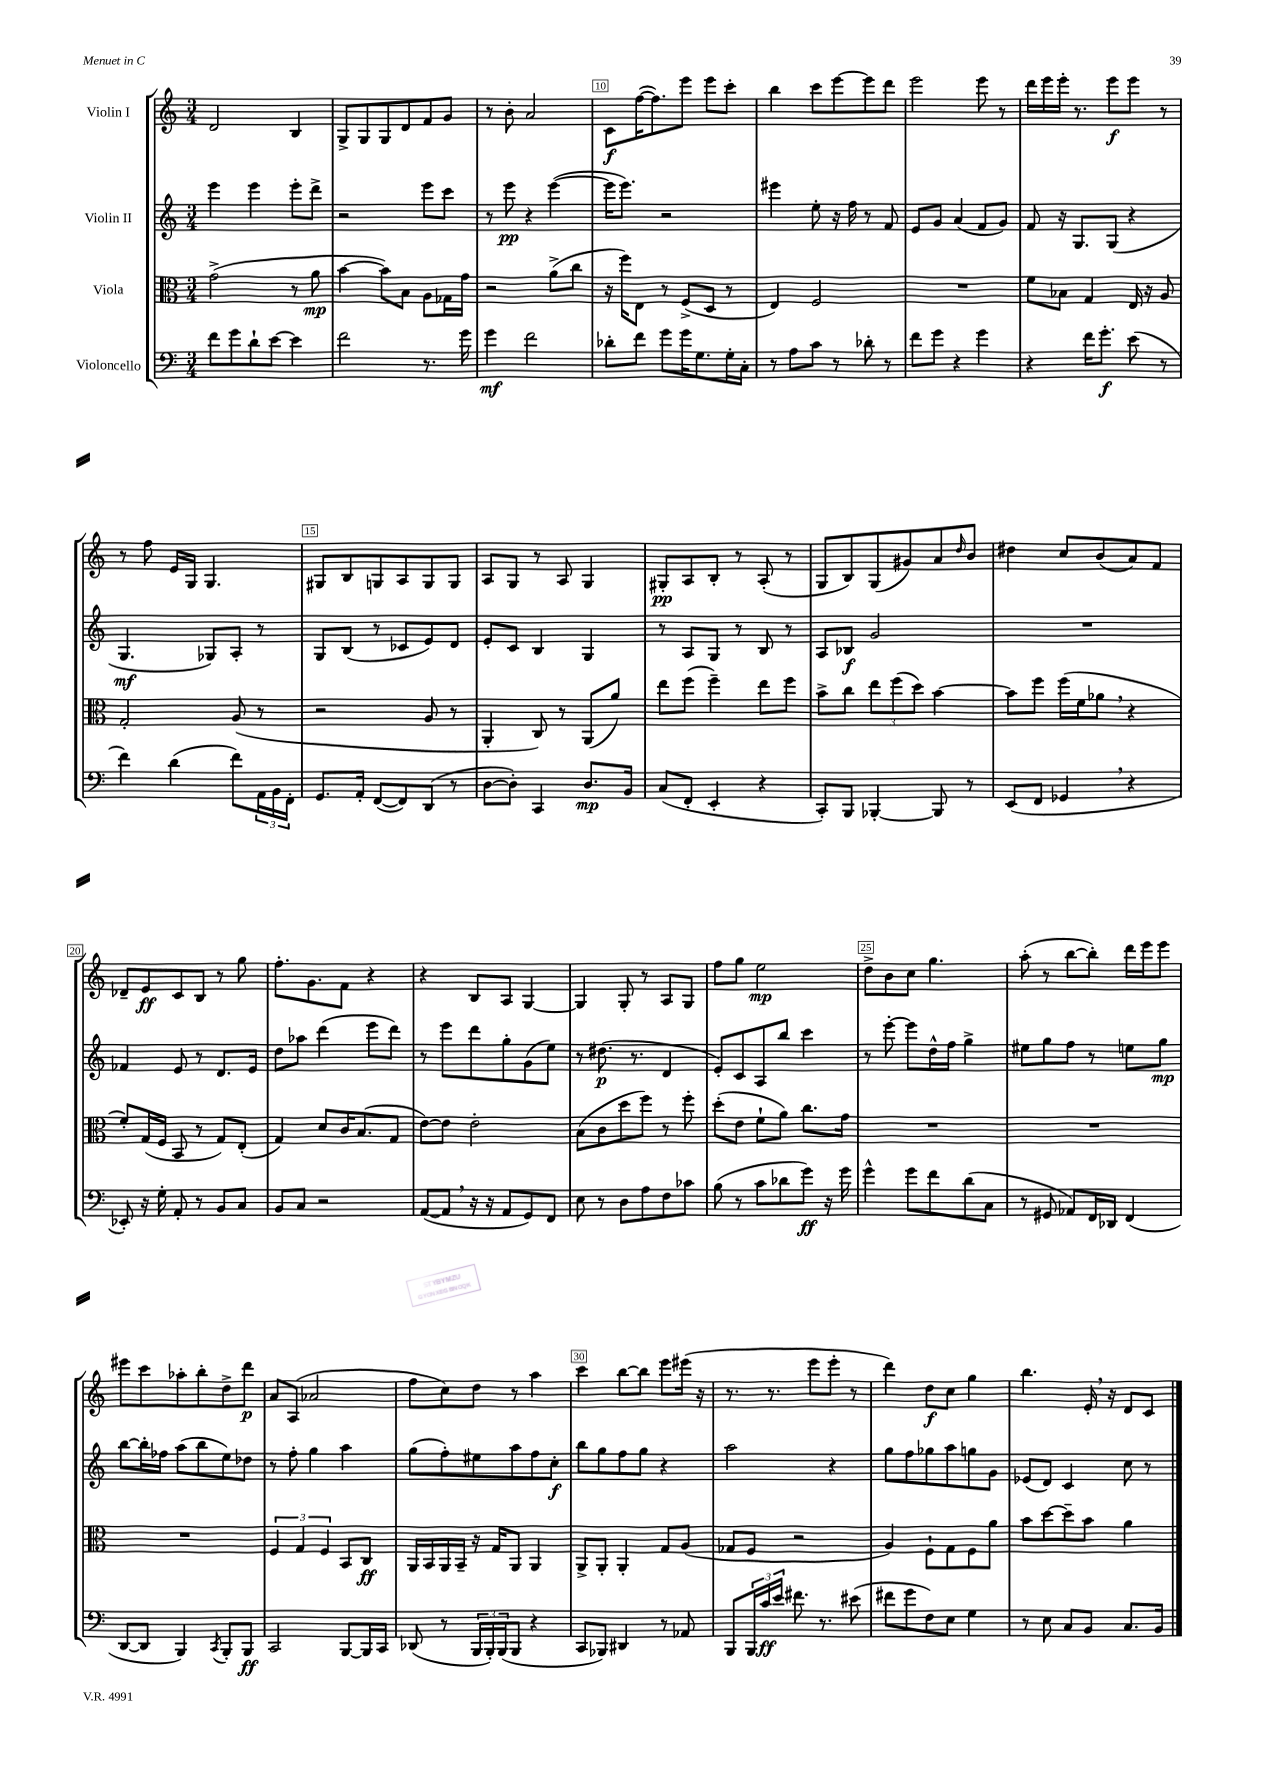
<<
\new StaffGroup <<
\new Staff = "s0" \with { instrumentName = "Violin I" } {
    \clef treble \key c \major \numericTimeSignature \time 3/4
    d'2 b4 |
    g8-> g8 g8 d'8 f'8 g'8 |
    r8 b'8-. a'2 |
    c'8\f f''16~( f''8.) e'''8 e'''8 c'''8-. |
    b''4 c'''8 e'''8~ e'''8 d'''8 |
    e'''2 e'''8 r8 |
    d'''16 e'''16 e'''16-. r8. e'''8\f e'''8 r8 |
    r8 f''8 e'16 g16 g4. |
    gis8 b8 g8 a8 g8 g8 |
    a8 g8 r8 a8 g4 |
    gis8-.\pp a8 b8-. r8 a8-.( r8 |
    g8 b8) g8( gis'8) a'8 \grace { d''16 } b'8 |
    dis''4 c''8 b'8( a'8) f'8 |
    des'8-- e'8\ff c'8 b8 r8 g''8 |
    f''8.-. g'8. f'8 r4 |
    r4 b8 a8 g4~ |
    g4 g8-. r8 a8 g8 |
    f''8 g''8 e''2\mp |
    d''8-> b'8 c''8 g''4. |
    a''8-.( r8 b''8~ b''8-.) d'''16 e'''16 e'''8 |
    eis'''8 c'''8 aes''8-. b''8-. d''8-> d'''8\p |
    a'8 a8( aes'2 |
    f''8 c''8) d''8 r8 a''4 |
    c'''4 b''8~ b''8 e'''8 eis'''16( r16 |
    r8. r8. e'''8 e'''8-. r8 |
    d'''4) d''8\f c''8 g''4 |
    b''4. e'16-. \breathe r16 d'8 c'8 \bar "|." |
}
\new Staff = "s1" \with { instrumentName = "Violin II" } {
    \clef treble \key c \major \numericTimeSignature \time 3/4
    e'''4 e'''4 e'''8-. d'''8-> |
    r2 e'''8 c'''8 |
    r8 e'''8\pp r4 e'''4~( |
    e'''16 e'''8.) r2 |
    eis'''4 e''8-. r16 f''16 r8 f'8 |
    e'8 g'8 a'4( f'8 g'8) |
    f'8 r16 g8. g8( r4 |
    g4.\mf ges8) a8-. r8 |
    g8 b8( r8 ces'8 e'8) d'8 |
    e'8-. c'8 b4 g4 |
    r8 a8 g8 r8 b8 r8 |
    a8 bes8\f g'2 |
    R2. |
    fes'4 e'8 r8 d'8. e'16 |
    d''8 aes''8 d'''4( e'''8 d'''8) |
    r8 e'''8 d'''8 g''8-. g'8( e''8) |
    r8 dis''8.\p( r8. d'4 |
    e'8-.) c'8 a8 b''8 c'''4 |
    r8 e'''8~-. e'''8 d''16-^ f''16 g''4-> |
    eis''8 g''8 f''8 r8 e''8 g''8\mp |
    b''8~ b''16-. fes''16 a''8( b''8 e''8) des''8 |
    r8 f''8-. g''4 a''4 |
    g''8( f''8-.) eis''8 a''8 f''8 c''8-.\f |
    b''8 g''8 f''8 g''8 r4 |
    a''2 r4 |
    g''8 f''8 ges''8 a''8 g''8 g'8 |
    ees'8( d'8) c'4 c''8 r8 \bar "|." |
}
\new Staff = "s2" \with { instrumentName = "Viola" } {
    \clef alto \key c \major \numericTimeSignature \time 3/4
    g'2->( r8 a'8\mp |
    b'4~ b'8) b8 a8 ges16 g'16 |
    r2 a'8->( c''8 |
    r16 f''16) e8 r8 f8->( d8 r8 |
    e4) f2 |
    R2. |
    f'8 bes8 g4 e16 r16 a8 |
    g2-. a8( r8 |
    r2 a8 r8 |
    a,4-. c8) r8 a,8( a'8) |
    e''8 f''8( f''4--) e''8 f''8 |
    b'8-> c''8 \tuplet 3/2 { e''8 f''8( d''8) } b'4~ |
    b'8 f''8 f''16( f'16 aes'8 \breathe r4 |
    f'8-.) g16( f16 b,8 r8 g8) e8-.( |
    g4) d'8 c'16 b8.( g8 |
    e'8~) e'8 e'2-. |
    b8( c'8 d''8 f''8) r8 f''8-. |
    d''8-.( e'8 f'8-! a'8) c''8. g'16 |
    R2. |
    R2. |
    R2. |
    \tuplet 3/2 { f4 g4 f4 } b,8 c8\ff |
    a,16 b,16 a,16 b,16-- r16 g16 a,8 a,4 |
    a,8-> a,8-. a,4-. g8 a8( |
    ges8 f8 r2 |
    a4) f8-! g8 f8 a'8 |
    b'8 d''8~ d''8-- b'8 a'4 \bar "|." |
}
\new Staff = "s3" \with { instrumentName = "Violoncello" } {
    \clef bass \key c \major \numericTimeSignature \time 3/4
    f'8 g'8 d'8-! e'8~ e'4 |
    f'2 r8. g'16 |
    g'4\mf f'2 |
    des'8-. f'8 g'8 g'16 g8. g16-. c16-. |
    r8 a8 c'8 r8 des'8-. r8 |
    f'8 g'8 r4 g'4 |
    r4 f'16 g'8.-.\f e'8( r8 |
    f'4) d'4( f'8) \tuplet 3/2 { a,16 b,16 f,16-. } |
    g,8. a,16-. f,8~( f,8) d,8( r8 |
    d8~ d8-.) c,4 d8.\mp b,16 |
    c8( f,8-. e,4-. r4 |
    c,8-.) b,,8 bes,,4~-. bes,,8 r8 |
    e,8( f,8 ges,4 \breathe r4 |
    ees,8-.) r16 g16-. a,8-. r8 b,8 c8 |
    b,8 c8 r2 |
    a,8~( a,8 \breathe r16 r16 a,8 g,8) f,8 |
    e8 r8 d8 a8 f8 ces'8 |
    b8( r8 c'8 des'8 g'8\ff) r16 g'16 |
    g'4-^ g'8 f'8 d'8( c8 |
    r8 gis,8 aes,8) f,16 des,16 f,4( |
    d,8~ d,8 b,,4) \acciaccatura { c,8 } b,,8-. b,,8\ff |
    c,2 b,,8~ b,,16 c,16 |
    des,8( r8 \tuplet 3/2 { b,,16 b,,16-.) b,,16( } b,,8 r4 |
    c,8 bes,,8) dis,4 r8 aes,8 |
    b,,8 \tuplet 3/2 { b,,16 c'16\ff e'16 } fis'8. r8. eis'8( |
    fis'8 g'8 f8) e8 g4 |
    r8 e8 c8 b,8 c8. b,16 \bar "|." |
}
>>
>>
\layout { \context { \Score currentBarNumber = #7 \override BarNumber.break-visibility = ##(#f #t #t) barNumberVisibility = #(every-nth-bar-number-visible 5) \override BarNumber.stencil = #(make-stencil-boxer 0.1 0.3 ly:text-interface::print) } }
